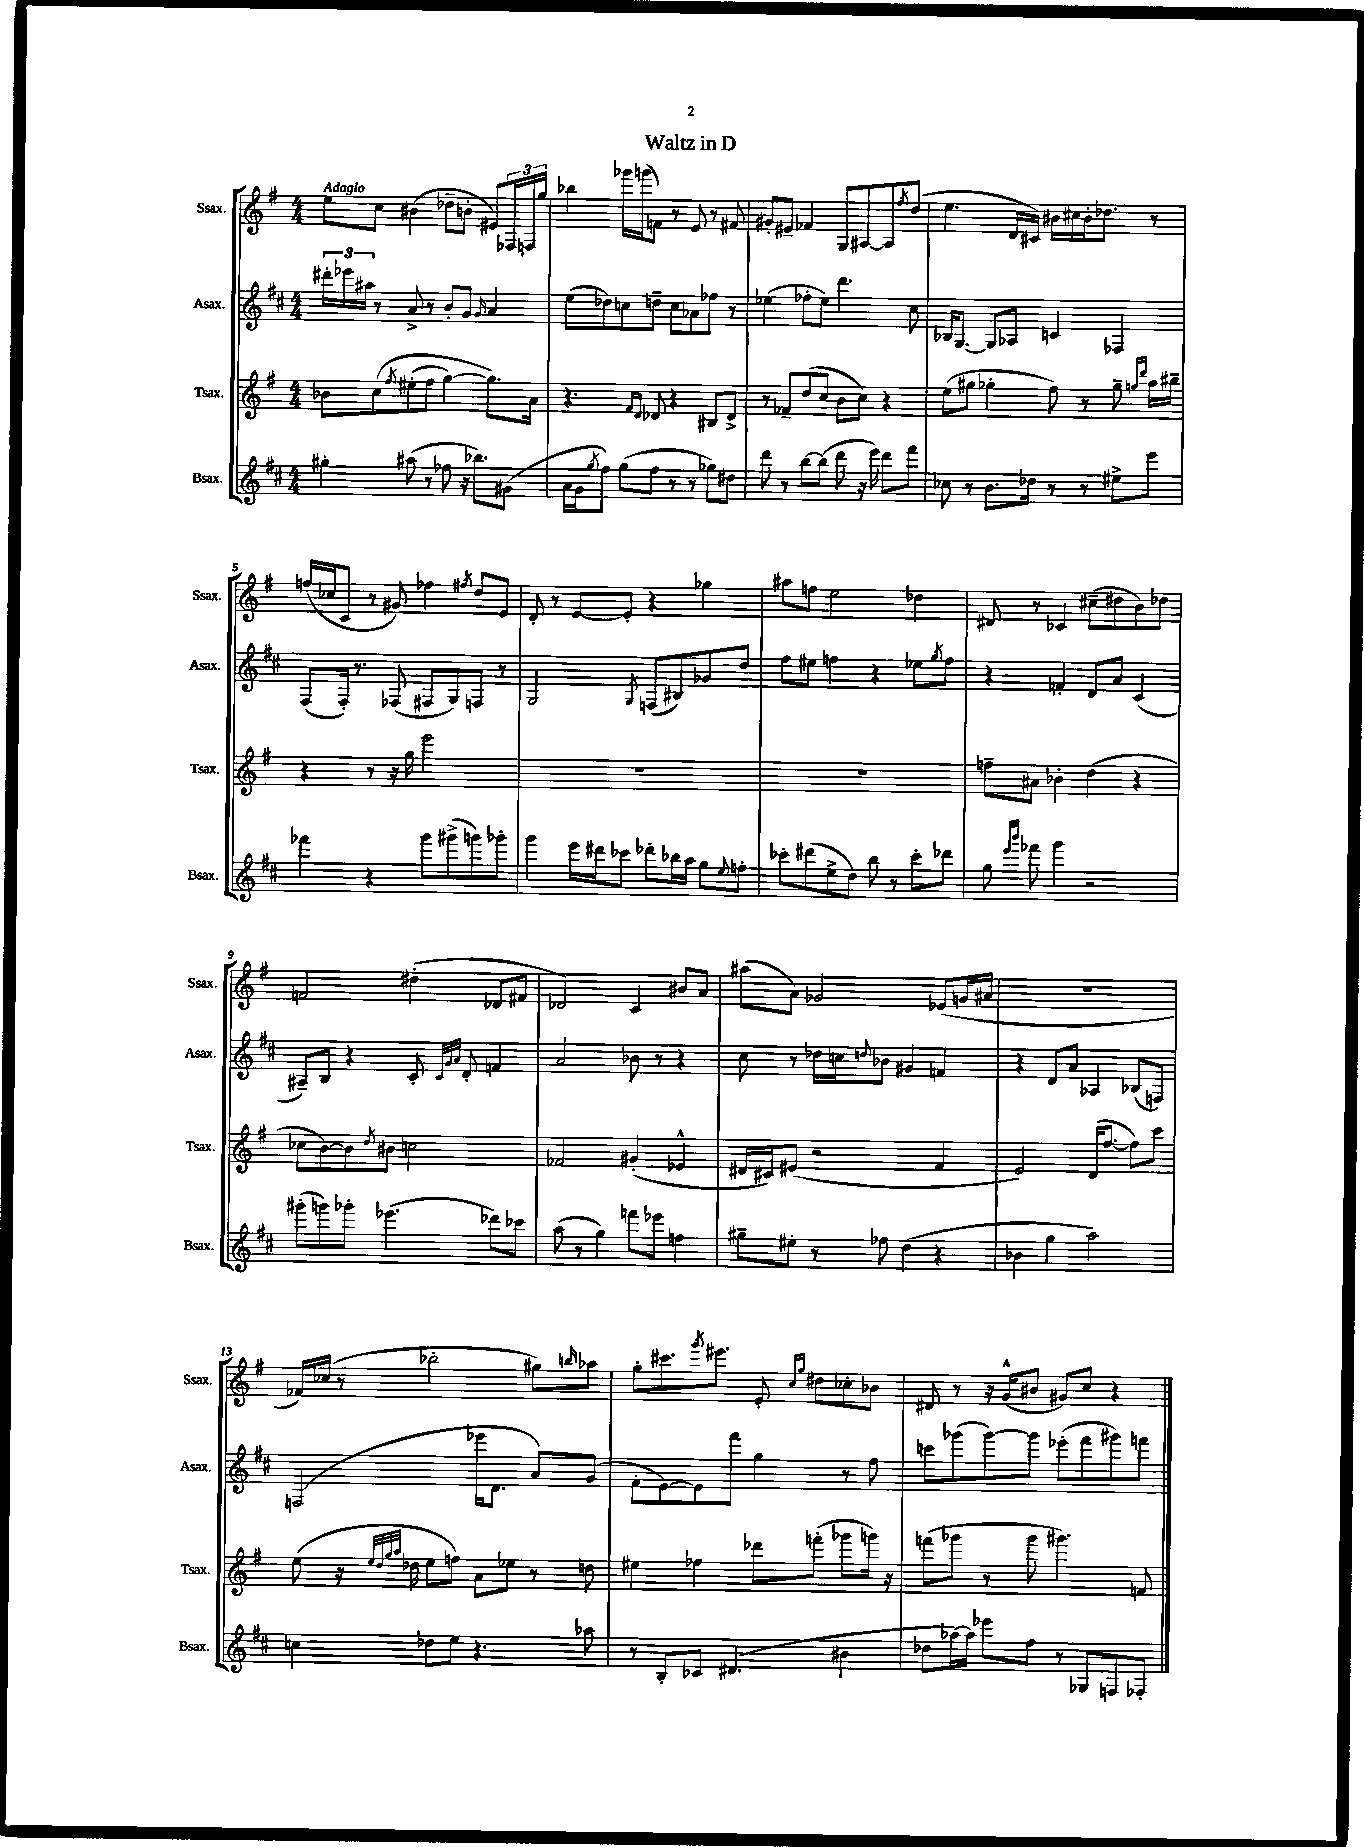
\header { title = "Waltz in D" }
<<
\new StaffGroup <<
\new Staff = "s0" \with { instrumentName = "Ssax." shortInstrumentName = "Ssax." } {
    \clef treble \key g \major \numericTimeSignature \time 4/4 \tempo "Adagio"
    e''8 c''8 bis'4( des''8-- b'8-. eis'8) \tuplet 3/2 { fes16 f16 g''16 } |
    bes''4 ges'''16 g'''16( f'8) r8 e'8 r8 fis'8 |
    gis'8-. eis'8-- fes'4 g8 ais8~ ais8 \acciaccatura { fis''8 } d''8( |
    e''4. d'16 cis'16) bis'16 cis''16 bis'16-. des''8. r8 |
    f''16( ces''16 c'8 r8 gis'8) fes''4 \acciaccatura { fis''8 } d''8 e'8 |
    d'8-. r8 e'8~ e'8-. r4 ges''4 |
    ais''8 f''8 e''2 des''4 |
    dis'8 r8 ces'4 cis''8--( dis''8 b'8) des''8 |
    f'2 dis''4-.( des'8 fis'8 |
    des'2) c'4 bis'8 a'8 |
    ais''8( a'8) ges'2 ees'8( g'16 ais'16 |
    R1 |
    fes'16) ces''16( r8 bes''2-. gis''8) \grace { b''16 } aes''8 |
    g''8-. cis'''8. \acciaccatura { g'''8 } eis'''8. e'8-. \grace { c''16 g''16 } dis''8 ces''8-. bes'8 |
    dis'8 r8 r16 g'16-^( bis'8 gis'8) c''8 r4 \bar "|." |
}
\new Staff = "s1" \with { instrumentName = "Asax." shortInstrumentName = "Asax." } {
    \clef treble \key d \major \numericTimeSignature \time 4/4
    \tuplet 3/2 { dis'''16-. ees'''16 ais''16 } r8 a'8-> r8 b'8-. g'8 \grace { g'16 } a'4 |
    e''8( des''8) c''8 d''8-- c''8 aes'8 fes''8 r8 |
    ees''4( fes''8-. ees''8) d'''4. cis''8 |
    bes16 g8.~ g8 aes8 c'4 fes4 |
    fis8( fis16-.) r8. fes8( fis8 g8) f8 r8 |
    g2 \acciaccatura { g8 } f8( bis8) ges'8 d''8 |
    fis''8 eis''8 f''4 r4 ees''8 \acciaccatura { g''8 } f''8 |
    r4 f'4-. d'8 a'8 cis'4( |
    ais8--) b8 r4 cis'8-. \grace { cis'32 g'32 a'32 } d'8-. f'4 |
    a'2 bes'8 r8 r4 |
    cis''8 r8 des''16 c''16 \appoggiatura { d''8 } bes'8 gis'4 f'4 |
    r4 d'8 a'8 aes4 bes8( f8) |
    f2( ees'''16 d'8. a'8) g'8( |
    fis'8-. e'8~) e'8 fis'''8 g''4 r8 fis''8 |
    c'''8 ges'''8( ges'''8~) ges'''8 ees'''8-.( fis'''8 gis'''8) f'''8 \bar "|." |
}
\new Staff = "s2" \with { instrumentName = "Tsax." shortInstrumentName = "Tsax." } {
    \clef treble \key g \major \numericTimeSignature \time 4/4
    bes'8 c''8\( \acciaccatura { fis''8 } eis''8-.( fis''8 g''4~) g''8.\) a'16 |
    r4. \grace { fis'16 d'16 } des'8 r4 bis8 des'8-> |
    r8 fes'8-- d''8( c''8 b'8 c''8) r4 |
    e''8( gis''8 ges''4-. fis''8) r8 ges''8-- \grace { g''16 d'''16 } a''16 bis''16-- |
    r4 r8 r16 g''16 e'''2 |
    R1 |
    R1 |
    f''8-- ais'8 bes'4-. d''4( r4 |
    ces''8 b'8~) b'8 \acciaccatura { d''8 } bis'8 c''2 |
    fes'2 gis'4-.( ees'4-^ |
    dis'16 cis'16) eis'8( r2 fis'4 |
    e'2) d'16( fis''8.~ fis''8) c'''8 |
    e''8( r16 \grace { e''32 d''32 g''32 a''32 } des''16 e''8 f''8) a'8 ees''8 r8 d''8 |
    eis''4 fes''4 des'''8 f'''8-.( ges'''8 g'''16) r16 |
    f'''8( ges'''8 r8 ges'''8 gis'''4.) f'8 \bar "|." |
}
\new Staff = "s3" \with { instrumentName = "Bsax." shortInstrumentName = "Bsax." } {
    \clef treble \key d \major \numericTimeSignature \time 4/4
    gis''4-. ais''8( r8 fes''8 r16 bes''8.) gis'8( |
    a'16 g'16 \acciaccatura { g''8 } fis''8) g''8( fis''8 r8 r8 ges''8) dis''8 |
    d'''8 r8 b''8~ b''8( d'''8 r16 e'''16) d'''8 fis'''8 |
    ces''8 r8 b'8. des''16 r8 r8 eis''8-> e'''8 |
    fes'''4 r4 g'''8 gis'''8->( g'''8) ges'''8-. |
    g'''4 e'''16 dis'''16 ces'''8 des'''8-. bes''16 a''16 g''8 \appoggiatura { e''8 } f''8-. |
    ces'''8-. dis'''8( e''8-> d''8) b''8 r8 ces'''8-. des'''8 |
    g''8 \grace { e'''16 b'''16 } fes'''8 g'''4 r2 |
    gis'''8-.( g'''8) ges'''8-. ees'''4.( des'''8) ces'''8 |
    a''8( r8 g''4) f'''8 ees'''8 f''4 |
    gis''8-- eis''8-. r8 fes''8 d''4( r4 |
    bes'4 g''4 a''2) |
    c''4 des''8 e''8 r4. aes''8 |
    r8 b8-. ces'8 dis'4.( bis'4 |
    des''8 aes''16~) aes''16 ees'''8 fis''8 r8 ges8 f8 fes8-. \bar "|." |
}
>>
>>
